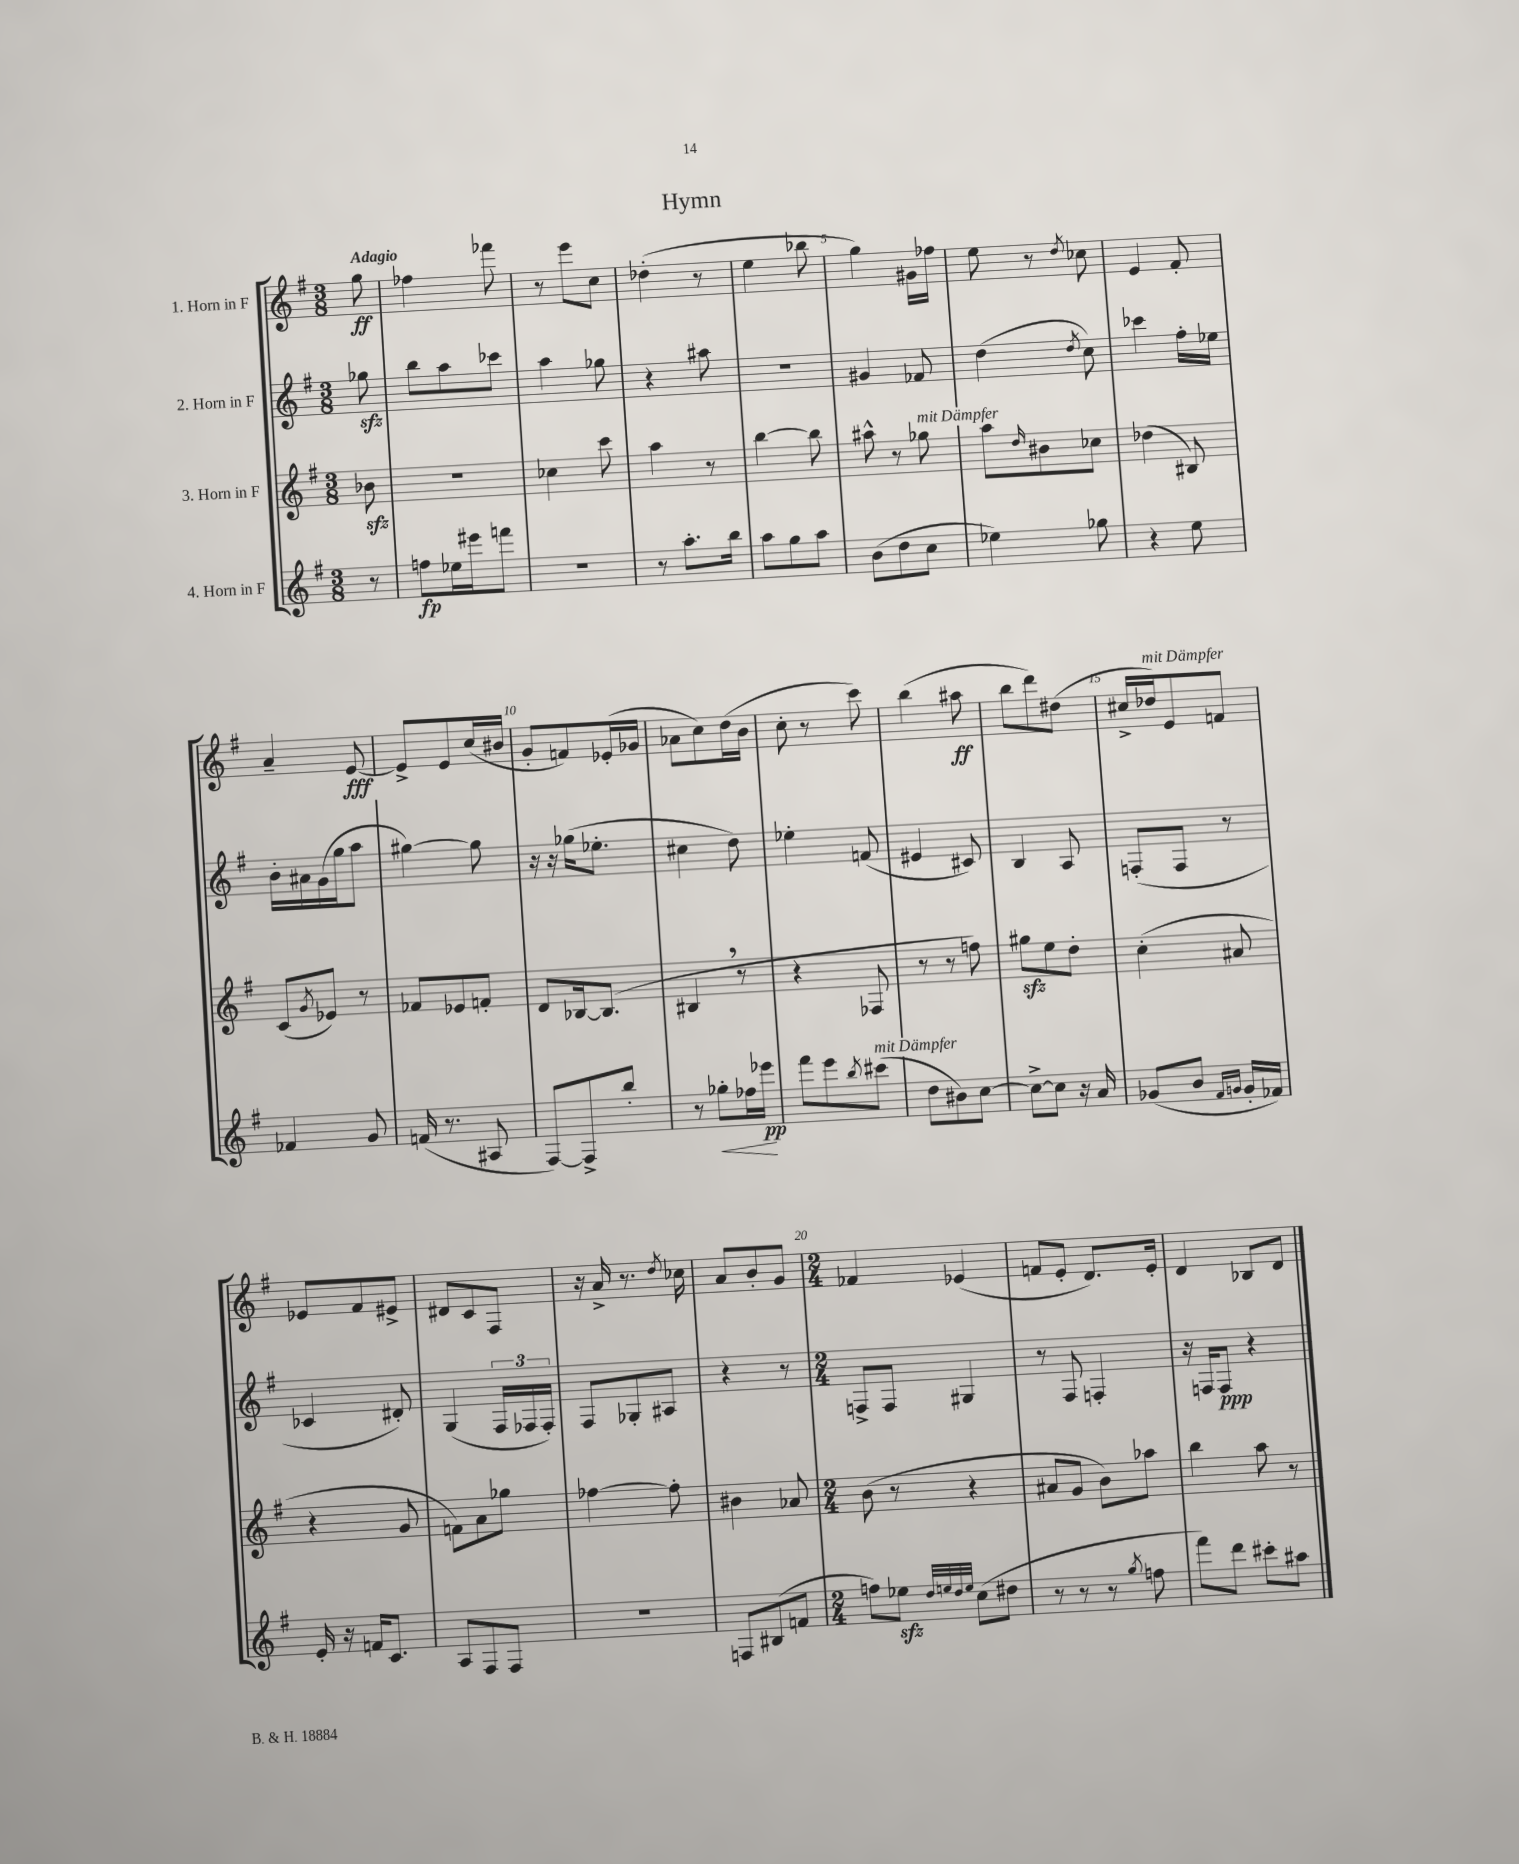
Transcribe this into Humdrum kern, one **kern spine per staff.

**kern	**kern	**kern	**kern
*staff4	*staff3	*staff2	*staff1
*clefG2	*clefG2	*clefG2	*clefG2
*k[f#]	*k[f#]	*k[f#]	*k[f#]
*M3/8	*M3/8	*M3/8	*M3/8
8r	8b-\	8gg-\	8gg\
=	=	=	=
8ff\L	4.r	8bb\L	4ff-\
16ee-\L	.	8aa\	.
16eee#\J	.	.	.
8fff\J	.	8ccc-\J	8fff-\
=	=	=	=
4.r	4cc-\	4aa\	8r
.	.	.	8eee\L
.	8ccc\	8gg-\	8cc\J
=	=	=	=
8r	4aa\	4r	(4dd-'\
8.aa'\L	.	.	.
.	8r	8aa#\	8r
16bb\Jk	.	.	.
=	=	=	=
8aa\L	[4bb\	4.r	4ee\
8gg\	.	.	.
8aa\J	8bb\]	.	8bb-\
=	=	=	=
(8b\L	8aa#^^\	4g#/	4gg\)
8dd\	8r	.	.
8cc\J	8gg-\	8f-/	16g#\LL
.	.	.	16ff-\JJ
=	=	=	=
4ee-\)	8aa\L	(4dd\	8ee\
.	16qqdd/	.	.
.	8b#\	.	8r
.	.	8qdd/	8qdd/
8gg-\	8cc-\J	8cc\)	8cc-\
=	=	=	=
4r	(4dd-\	4ccc-\	4e/
8ee\	8B#/)	16ff#'\LL	8f#'/
.	.	16ee-\JJ	.
=	=	=	=
4f-/	(8c/L	16b'\LL	4a~/
.	.	16a#\	.
.	8qg/	.	.
.	8e-/J)	(16g\	.
.	.	16gg\J	.
8g/	8r	8aa\J	[8e/
=	=	=	=
(16f/	8f-/L	[4gg#\)	8e^/]L
8.r	.	.	.
.	8e-/	.	8e/
8A#/	8f'/J	8gg#\]	(16cc/L
.	.	.	16b#/JJ
=	=	=	=
[8F#/L)	8d/L	16r	8g'/L
.	.	16r	.
8F#^/]	[16B-/k	(16gg-\LK	8f/)
.	(8.B-/]J	8.ee-'\J	.
8bb'/J	.	.	(16e-'/L
.	.	.	16g-/JJ
=	=	=	=
8r	4B#/	4cc#\	8a-\L
8gg-'\L	.	.	8cc\)
16ff-\L	8r	8dd\)	(16dd\L
16eee-\JJ	.	.	16b\JJ
=	=	=	=
8fff#\L	4r	4ee-'\	8cc'\
8eee\	.	.	8r
8qbb/	.	.	.
(8ccc#\J	8F-/	(8f/	8ccc\)
=	=	=	=
8dd\L	8r	4e#/	(4bb\
8b#\)	8r	.	.
[8cc\J	8ff\)	8c#/)	8aa#\
=	=	=	=
8cc^\_L	8gg#\L	4B/	8bb\L
8cc\]J	8ee\	.	8ddd\)
16r	8dd'\J	8A/	(8dd#\J
16a/	.	.	.
=	=	=	=
(8g-/L	(4cc'\	(8F'/L	16cc#^/LL
.	.	.	16dd-/J)
8b/J	.	8F/J	8e/
16qqf#/LL	.	.	.
16qqg/JJ	.	.	.
16g'/LL	8a#/	8r	8f/J
16f-/JJ)	.	.	.
=	=	=	=
16e'/	4r	4c-/	8e-/L
16r	.	.	.
16f/LK	.	.	8f#/
8.c/J	.	.	.
.	8g/	8d#'/)	8e#^/J
=	=	=	=
8A/L	8f\L)	(4G/	8d#/L
8F#/	8a\	.	8c/
8F#/J	8gg-\J	24F#/LL	8F#/J
.	.	24F-/	.
.	.	24F-'/JJ)	.
=	=	=	=
4.r	[4ff-\	8F#/L	16r
.	.	.	16a^/
.	.	8G-'/	8.r
.	8ff-'\]	8A#/J	.
.	.	.	8qdd/
.	.	.	16cc-\
=	=	=	=
8F/L	4b#\	4r	8a/L
(8B#/	.	.	8b'/
8f/J	8a-/	8r	8g/J
=	=	=	=
*M2/4	*M2/4	*M2/4	*M2/4
8ff\L)	(8b\	8F^/L	4f-/
8ee-\J	8r	8F/J	.
32qqdd/LLL	.	.	.
32qqee/	.	.	.
32qqdd/	.	.	.
32qqee/JJJ	.	.	.
(8cc\L	4r	4G#/	(4e-/
8dd#\J	.	.	.
=	=	=	=
8r	8a#/L	8r	8f/L
8r	8g/J	8F#/	8e'/J
8r	8b\L)	4F'/	8.d/L)
8qgg/	.	.	.
8ff\	8aa-\J	.	.
.	.	.	16e'/Jk
=	=	=	=
8fff#\L)	4bb\	16r	4d/
.	.	16F/LK	.
8ddd\J	.	8F/J	.
8ccc#'\L	8aa\	4r	8B-/L
8aa#\J	8r	.	8d/J
==	==	==	==
*-	*-	*-	*-
